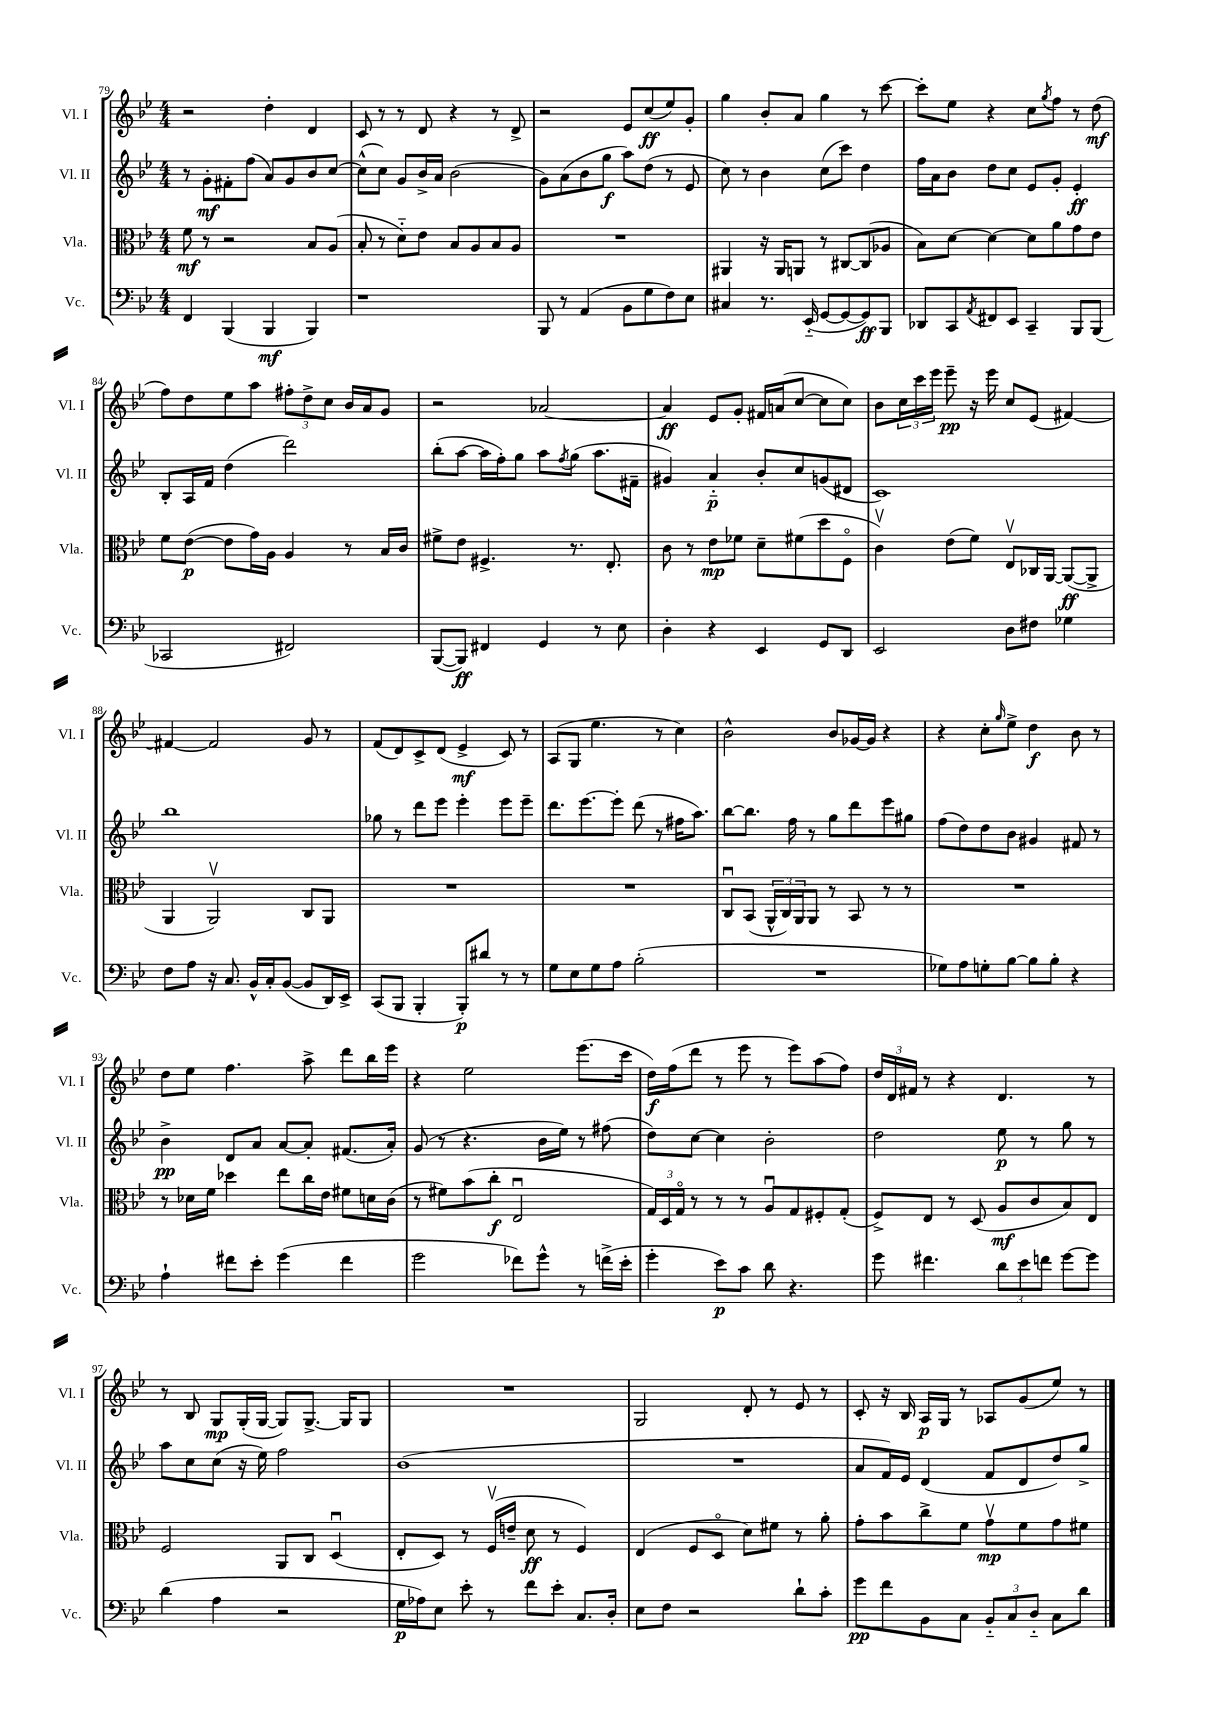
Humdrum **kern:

**kern	**dynam	**kern	**dynam	**kern	**dynam	**kern	**dynam
*part4	*part4	*part3	*part3	*part2	*part2	*part1	*part1
*staff4	*staff4	*staff3	*staff3	*staff2	*staff2	*staff1	*staff1
*I"Vc.	*	*I"Vla.	*	*I"Vl. II	*	*I"Vl. I	*
*I'Vc.	*	*I'Vla.	*	*I'Vl. II	*	*I'Vl. I	*
*clefF4	*	*clefC3	*	*clefG2	*	*clefG2	*
*k[b-e-]	*	*k[b-e-]	*	*k[b-e-]	*	*k[b-e-]	*
*M4/4	*	*M4/4	*	*M4/4	*	*M4/4	*
=79	=79	=79	=79	=79	=79	=79	=79
4FF/	.	8f\	mf	8r	.	2r	.
.	.	8r	.	8g'\L	mf	.	.
(4BBB-/	.	2r	.	8f#X'\	.	.	.
.	.	.	.	(8ff\J	.	.	.
4BBB-/	mf	.	.	8a/L)	.	4dd'\	.
.	.	.	.	8g/	.	.	.
4BBB-/)	.	8B-/L	.	8b-/	.	4d/	.
.	.	(8A/J	.	[8cc/J	.	.	.
=80	=80	=80	=80	=80	=80	=80	=80
1r	.	8B-'/	.	(8cc^^\L]	.	8c/	.
.	.	8r	.	8cc\J)	.	8r	.
.	.	8d\L)	.	8g/L	.	8r	.
.	.	8e-\J	.	16b-^/L	.	8d/	.
.	.	.	.	16a/JJ	.	.	.
.	.	8B-/L	.	(2b-\	.	4r	.
.	.	8A/	.	.	.	.	.
.	.	8B-/	.	.	.	8r	.
.	.	8A/J	.	.	.	8d^/	.
=81	=81	=81	=81	=81	=81	=81	=81
8BBB-/	.	1r	.	8g\L)	.	2r	.
8r	.	.	.	(8a\	.	.	.
(4AA/	.	.	.	8b-\	.	.	.
.	.	.	.	8gg\J	f	.	.
8BB-\L	.	.	.	8aa\L)	.	8e-/L	.
8G\	.	.	.	(8dd\J	.	(8cc/	ff
8F\)	.	.	.	8r	.	8ee-/)	.
8E-\J	.	.	.	8e-/	.	8g'/J	.
=82	=82	=82	=82	=82	=82	=82	=82
4C#X/	.	4AA#X/	.	8cc\)	.	4gg\	.
.	.	.	.	8r	.	.	.
8.r	.	16r	.	4b-\	.	8b-'/L	.
.	.	16AA#/KL	.	.	.	.	.
.	.	8AAn/J	.	.	.	8a/J	.
(16EE-/	.	.	.	.	.	.	.
[8GG/L	.	8r	.	(8cc\L	.	4gg\	.
8GG/_	.	[8C#X/L	.	8ccc\J)	.	.	.
8GG/])	ff	(8C#/]	.	4dd\	.	8r	.
8BBB-/J	.	8A-X/J	.	.	.	[8ccc\	.
=83	=83	=83	=83	=83	=83	=83	=83
8DD-X/L	.	8B-\L)	.	16ff\LL	.	8ccc'\L]	.
.	.	.	.	16a\J	.	.	.
8CC/	.	[8d\J	.	8b-\J	.	8ee-\J	.
8qAA/	.	.	.	.	.	.	.
8FF#X/	.	4d\_	.	8dd\L	.	4r	.
8EE-/J	.	.	.	8cc\J	.	.	.
4CC~/	.	8d\L]	.	8e-/L	.	8cc\L	.
.	.	.	.	.	.	8qgg/	.
.	.	8a\	.	8g'/J	.	8ff\J	.
8BBB-/L	.	8g\	.	4e-'/	ff	8r	.
(8BBB-/J	.	8e-\J	.	.	.	(8dd\	mf
!!LO:LB:g=z
=84	=84	=84	=84	=84	=84	=84	=84
2CC-X/	.	8f\L	.	8B-'/L	.	8ff\L)	.
.	.	([8e-\J	p	16A/L	.	8dd\	.
.	.	.	.	16f/JJ	.	.	.
.	.	8e-\L]	.	(4dd\	.	8ee-\	.
.	.	16g\L)	.	.	.	8aa\J	.
.	.	16A\JJ	.	.	.	.	.
2FF#X/)	.	4A/	.	2ddd\)	.	12ff#X'\L	.
.	.	.	.	.	.	12dd^\	.
.	.	.	.	.	.	12cc\J	.
.	.	8r	.	.	.	16b-/LL	.
.	.	.	.	.	.	16a/J	.
.	.	16B-/LL	.	.	.	8g/J	.
.	.	16c/JJ	.	.	.	.	.
=85	=85	=85	=85	=85	=85	=85	=85
([8BBB-/L	.	8f#X^\L	.	(8bb-'\L	.	2r	.
8BBB-/J])	ff	8e-\J	.	[8aa\J	.	.	.
4FF#X/	.	4.F#X^/	.	16aa\LL]	.	.	.
.	.	.	.	16ff'\J)	.	.	.
.	.	.	.	8gg\J	.	.	.
4GG/	.	.	.	8aa\L	.	[2a-X/	.
.	.	.	.	8qff/	.	.	.
.	.	8.r	.	(8gg\J	.	.	.
8r	.	.	.	8.aa\L	.	.	.
.	.	8.E-'/	.	.	.	.	.
8E-\	.	.	.	.	.	.	.
.	.	.	.	16f#X~\Jk	.	.	.
=86	=86	=86	=86	=86	=86	=86	=86
4D'\	.	8c\	.	4g#X/)	.	4a-/]	ff
.	.	8r	.	.	.	.	.
4r	.	8e-\L	mp	4a/	p	8e-/L	.
.	.	8f-X\J	.	.	.	8g'/J	.
4EE-/	.	8d~\L	.	8b-'/L	.	16f#X/LL	.
.	.	.	.	.	.	(16an/J	.
.	.	(8f#X\	.	8cc/	.	[8cc/J	.
8GG/L	.	8dd\	.	(8gn/	.	8cc\L]	.
8DD/J	.	8F\J	.	8d#X/J	.	8cc\J)	.
=87	=87	=87	=87	=87	=87	=87	=87
2EE-/	.	4cv\)	.	1c)	.	8b-\L	.
.	.	.	.	.	.	24cc\L	.
.	.	.	.	.	.	24ccc\	.
.	.	.	.	.	.	24eee-\JJ	.
.	.	(8e-\L	.	.	.	8eee-~\	pp
.	.	8f\J)	.	.	.	16r	.
.	.	.	.	.	.	16eee-\	.
8D\L	.	8E-v/L	.	.	.	8cc/L	.
8F#X\J	.	16C-X/L	.	.	.	(8e-/J	.
.	.	[16AA/JJ	.	.	.	.	.
4G-X\	.	(8AA/L_	ff	.	.	[4f#X/)	.
.	.	8AA^/J]	.	.	.	.	.
!!LO:LB:g=z
=88	=88	=88	=88	=88	=88	=88	=88
8F\L	.	4AA/	.	1bb-	.	4f#X/_	.
8A\J	.	.	.	.	.	.	.
16r	.	2AAv/)	.	.	.	2f#/]	.
8.C/	.	.	.	.	.	.	.
16BB-^^/LL	.	.	.	.	.	.	.
16C'/J	.	.	.	.	.	.	.
([8BB-/J	.	.	.	.	.	.	.
8BB-/L]	.	8C/L	.	.	.	8g/	.
16DD/L)	.	8AA/J	.	.	.	8r	.
16EE-^/JJ	.	.	.	.	.	.	.
=89	=89	=89	=89	=89	=89	=89	=89
(8CC/L	.	1r	.	8gg-X\	.	(8f/L	.
8BBB-/J	.	.	.	8r	.	8d/)	.
4BBB-'/	.	.	.	8ddd\L	.	8c^/	.
.	.	.	.	8eee-\J	.	(8d/J	.
8BBB-'/L)	p	.	.	4eee-'\	.	4e-^/	mf
8d#X/J	.	.	.	.	.	.	.
8r	.	.	.	8eee-\L	.	8c/)	.
8r	.	.	.	8eee-~\J	.	8r	.
=90	=90	=90	=90	=90	=90	=90	=90
8G\L	.	1r	.	8.ddd\L	.	(8A/L	.
8E-\	.	.	.	.	.	8G/J	.
.	.	.	.	[8.eee-\	.	.	.
8G\	.	.	.	.	.	4.ee-\	.
8A\J	.	.	.	8eee-'\J]	.	.	.
(2B-'\	.	.	.	(8ddd\	.	.	.
.	.	.	.	8r	.	8r	.
.	.	.	.	16ff#X\KL	.	4cc\)	.
.	.	.	.	8.aa\J)	.	.	.
=91	=91	=91	=91	=91	=91	=91	=91
1r	.	8Cu/L	.	[8bb-\L	.	2b-^^\	.
.	.	(8BB-/J	.	8.bb-\J]	.	.	.
.	.	24AA^^/LL	.	.	.	.	.
.	.	24C/)	.	.	.	.	.
.	.	.	.	16ff\	.	.	.
.	.	24AA/J	.	.	.	.	.
.	.	8AA/J	.	8r	.	.	.
.	.	8r	.	8gg\L	.	8b-/L	.
.	.	8BB-/	.	8ddd\	.	[16g-X/L	.
.	.	.	.	.	.	16g-/JJ]	.
.	.	8r	.	8eee-\	.	4r	.
.	.	8r	.	8gg#X\J	.	.	.
=92	=92	=92	=92	=92	=92	=92	=92
8G-X\L)	.	1r	.	(8ff\L	.	4r	.
8A\	.	.	.	8dd\)	.	.	.
8Gn'\	.	.	.	8dd\	.	8cc'\L	.
.	.	.	.	.	.	16qqgg/	.
[8B-\J	.	.	.	8b-\J	.	8ee-^\J	.
8B-\L]	.	.	.	4g#X/	.	4dd\	f
8B-'\J	.	.	.	.	.	.	.
4r	.	.	.	8f#X/	.	8b-\	.
.	.	.	.	8r	.	8r	.
!!LO:LB:g=z
=93	=93	=93	=93	=93	=93	=93	=93
4A`\	.	8r	.	4b-^\	pp	8dd\L	.
.	.	16d-X\LL	.	.	.	8ee-\J	.
.	.	16f\JJ	.	.	.	.	.
8f#X\L	.	4dd-X\	.	8d/L	.	4.ff\	.
8e-'\J	.	.	.	8a/J	.	.	.
(4g\	.	8ee-\L	.	[8a/L	.	.	.
.	.	16cc\L	.	8a'/J]	.	8aa^\	.
.	.	16e-\JJ	.	.	.	.	.
4f#\	.	8f#X\L	.	(8.f#X/L	.	8ddd\L	.
.	.	16dn\L	.	.	.	16bb-\L	.
.	.	(16c\JJ	.	16a'/Jk)	.	16eee-\JJ	.
=94	=94	=94	=94	=94	=94	=94	=94
2g\	.	8r	.	(8g/	.	4r	.
.	.	8f#X\L)	.	8r	.	.	.
.	.	(8b-\	.	4.r	.	2ee-\	.
.	.	8cc'\J	f	.	.	.	.
8f-X\L)	.	2E-u/	.	.	.	.	.
8g^^\J	.	.	.	16b-\LL	.	.	.
.	.	.	.	16ee-\JJ)	.	.	.
8r	.	.	.	8r	.	(8.eee-\L	.
(16fn^\LL	.	.	.	(8ff#X\	.	.	.
16e-'\JJ	.	.	.	.	.	16ccc\Jk	.
=95	=95	=95	=95	=95	=95	=95	=95
4g'\	.	24G/LL)	.	8dd\L)	.	16dd\LL)	f
.	.	24D/	.	.	.	.	.
.	.	.	.	.	.	(16ff\J	.
.	.	24G/JJ	.	.	.	.	.
.	.	8r	.	[8cc\J	.	8ddd\J	.
8e-\L)	p	8r	.	4cc\]	.	8r	.
8c\J	.	8r	.	.	.	8eee-\	.
8d\	.	8Au/L	.	2b-'\	.	8r	.
4.r	.	8G/	.	.	.	8eee-\L)	.
.	.	8F#X'/	.	.	.	(8aa\	.
.	.	(8G'/J	.	.	.	8ff\J)	.
=96	=96	=96	=96	=96	=96	=96	=96
8g\	.	8F^/L)	.	2dd\	.	24dd/LL	.
.	.	.	.	.	.	24d/	.
.	.	.	.	.	.	24f#X/JJ	.
4.f#X\	.	8E-/J	.	.	.	8r	.
.	.	8r	.	.	.	4r	.
.	.	(8D/	.	.	.	.	.
12d\L	.	8A/L	mf	8ee-\	p	4.d/	.
12e-\	.	.	.	.	.	.	.
.	.	8c/	.	8r	.	.	.
12fn\J	.	.	.	.	.	.	.
[8g\L	.	8B-/)	.	8gg\	.	.	.
8g\J]	.	8E-/J	.	8r	.	8r	.
!!LO:LB:g=z
=97	=97	=97	=97	=97	=97	=97	=97
(4d\	.	2F/	.	8aa\L	.	8r	.
.	.	.	.	8cc\	.	8B-/	.
4A\	.	.	.	(8cc\J	.	8G/L	mp
.	.	.	.	16r	.	(16G'/L	.
.	.	.	.	16ee-\)	.	[16G/JJ	.
2r	.	8AA/L	.	2ff\	.	8G/L])	.
.	.	8C/J	.	.	.	[8.G^/J	.
.	.	(4Du/	.	.	.	.	.
.	.	.	.	.	.	16G/KL]	.
.	.	.	.	.	.	8G/J	.
=98	=98	=98	=98	=98	=98	=98	=98
16G\LL	p	8E-'/L	.	(1b-	.	1r	.
16A-X\J)	.	.	.	.	.	.	.
8E-\J	.	8D/J)	.	.	.	.	.
8e-'\	.	8r	.	.	.	.	.
8r	.	(16Fv/LL	.	.	.	.	.
.	.	16en~/JJ	.	.	.	.	.
8f\L	.	8d\	ff	.	.	.	.
8e-'\J	.	8r	.	.	.	.	.
8.C/L	.	4F/)	.	.	.	.	.
16D'/Jk	.	.	.	.	.	.	.
=99	=99	=99	=99	=99	=99	=99	=99
8E-\L	.	(4E-/	.	1r	.	2G/	.
8F\J	.	.	.	.	.	.	.
2r	.	8F/L	.	.	.	.	.
.	.	8D/J	.	.	.	.	.
.	.	8d\L)	.	.	.	8d'/	.
.	.	8f#X\J	.	.	.	8r	.
8d`\L	.	8r	.	.	.	8e-/	.
8c'\J	.	8a'\	.	.	.	8r	.
=100	=100	=100	=100	=100	=100	=100	=100
8g\L	pp	8g'\L	.	8a/L	.	8c'/	.
8f\	.	8b-\	.	16f/L)	.	16r	.
.	.	.	.	16e-/JJ	.	16B-/	.
8BB-\	.	8cc^\	.	(4d/	.	16A/LL	p
.	.	.	.	.	.	16G/JJ	.
8C\J	.	8f\J	.	.	.	8r	.
12BB-/L	.	8gv\L	mp	8f/L	.	8A-X/L	.
12C/	.	.	.	.	.	.	.
.	.	8f\	.	8d/	.	(8g/	.
12D/J	.	.	.	.	.	.	.
8C\L	.	8g\	.	8dd/)	.	8ee-/J)	.
8d\J	.	8f#X\J	.	8gg^/J	.	8r	.
==	==	==	==	==	==	==	==
*-	*-	*-	*-	*-	*-	*-	*-
